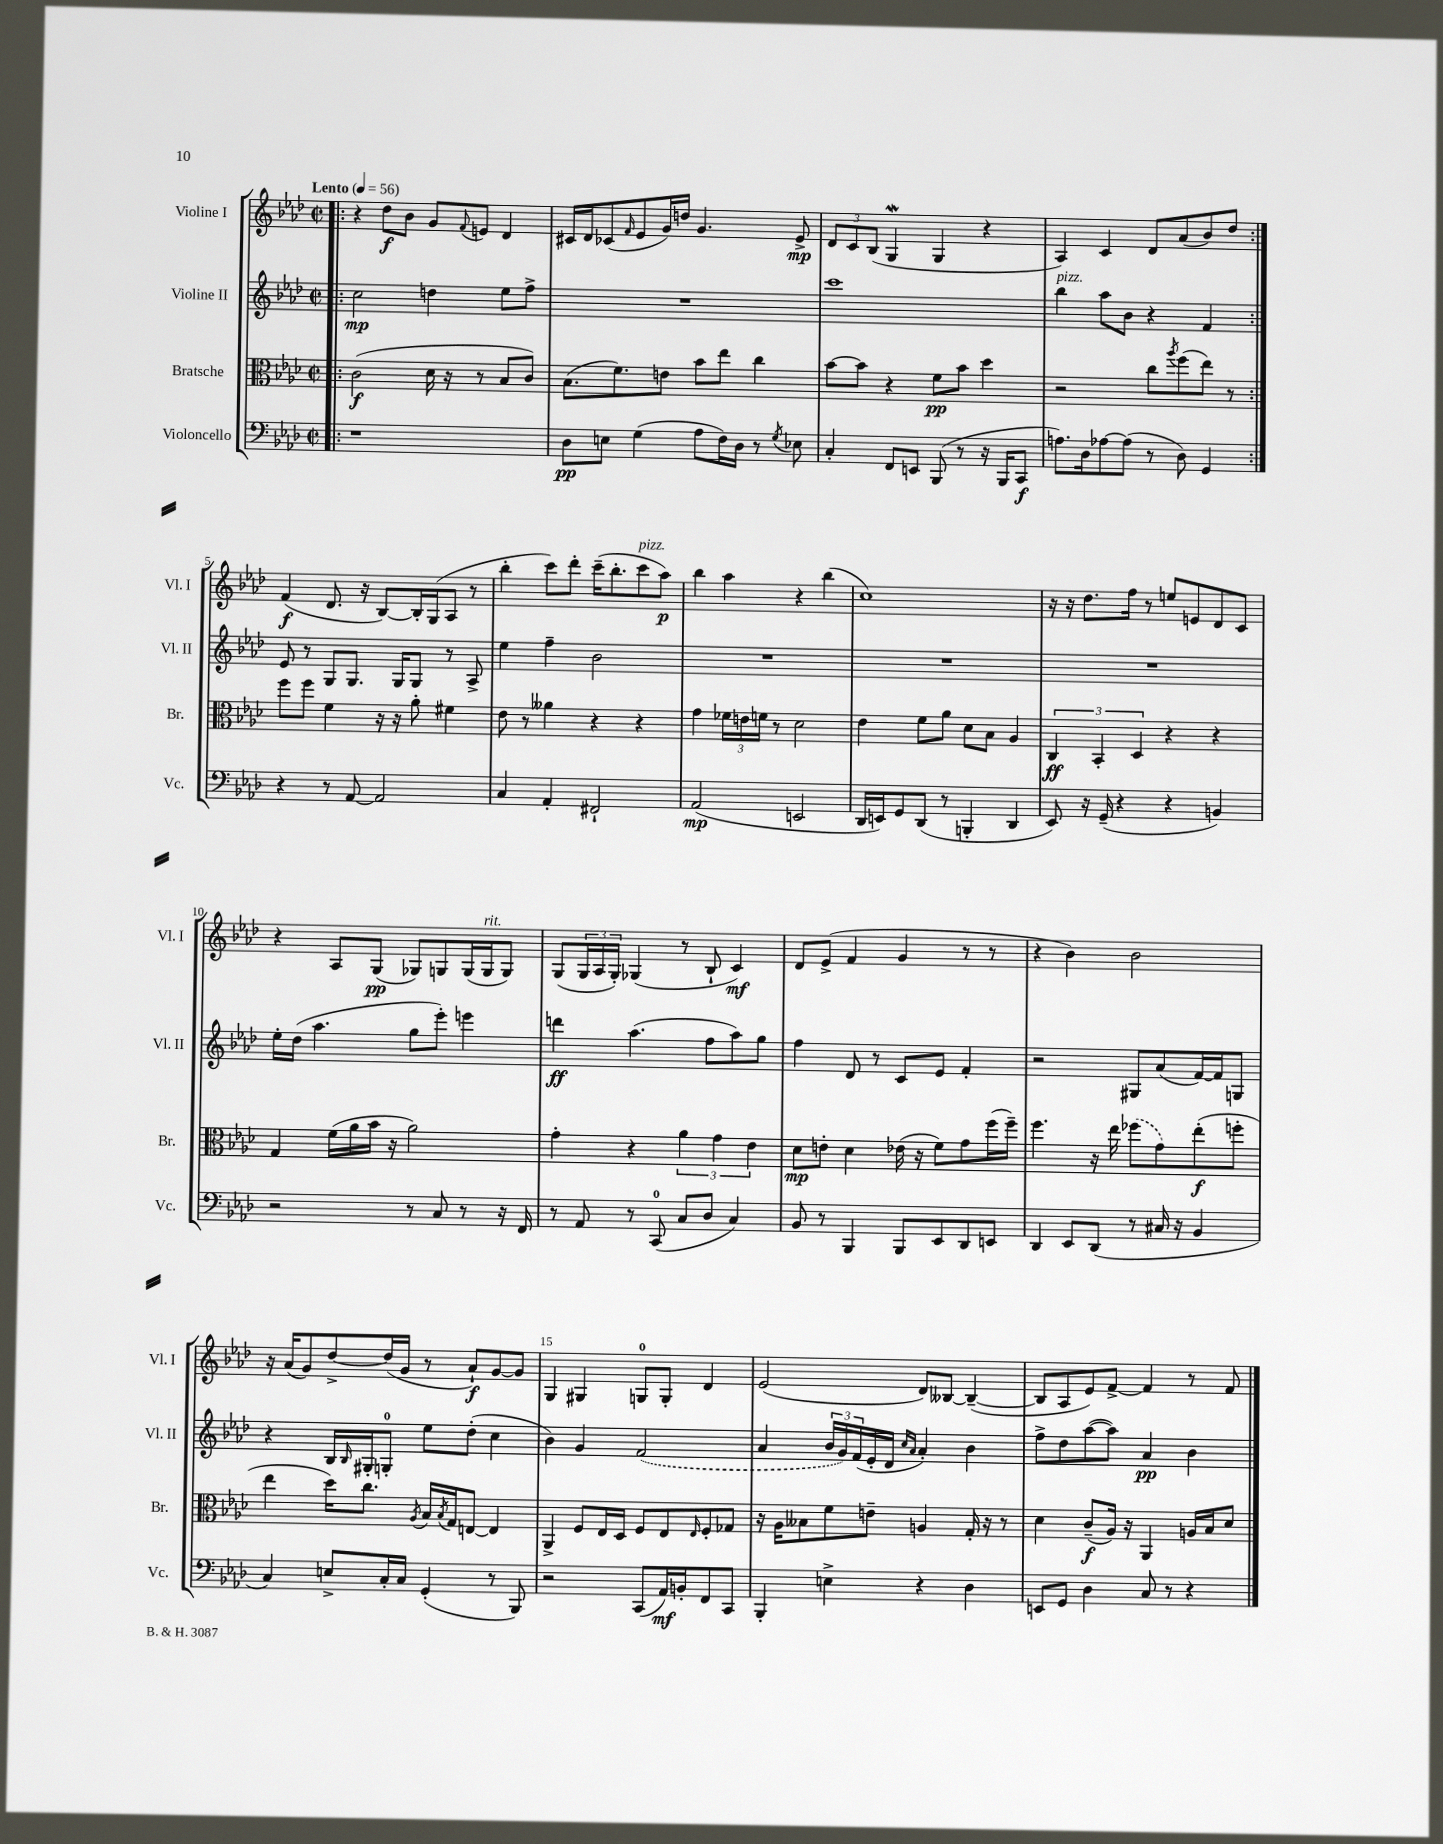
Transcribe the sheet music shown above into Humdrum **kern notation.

**kern	**kern	**kern	**kern
*staff4	*staff3	*staff2	*staff1
*clefF4	*clefC3	*clefG2	*clefG2
*k[b-e-a-d-]	*k[b-e-a-d-]	*k[b-e-a-d-]	*k[b-e-a-d-]
*M2/2	*M2/2	*M2/2	*M2/2
*met(c|)	*met(c|)	*met(c|)	*met(c|)
*MM56	*MM56	*MM56	*MM56
=!|:	=!|:	=!|:	=!|:
1r	(2c	2cc	4r
.	.	.	8dd-
.	.	.	8b-
.	16d-	4dd	8g
.	16r	.	.
.	.	.	8qqf
.	8r	.	8e
.	8B-	8ee-	4d-
.	8c)	8ff^	.
=	=	=	=
8D-	(8.B-	1r	16c#
.	.	.	16d-
8E	.	.	(8c-
.	8.f)	.	.
.	.	.	16qqf
(4G	.	.	8e-
.	8e	.	16g)
.	.	.	16dd
8A-	8b-	.	4.g
16F)	8ee-	.	.
16D-	.	.	.
8r	4cc	.	.
8qG	.	.	.
8E-	.	.	8e-^
=	=	=	=
4C'	[8b-	1ccc	12d-
.	.	.	12c
.	8b-]	.	.
.	.	.	(12B-
8FF	4r	.	4G
8EE	.	.	.
(8BBB-	8f	.	4G
8r	8b-	.	.
16r	4dd-	.	4r
16BBB-	.	.	.
8CC	.	.	.
=	=	=	=
8.A)	2r	4bb-	4A-)
16D-	.	.	.
[8A-	.	8aa-	4c
(8A-]	.	8b-	.
8r	8cc	4r	8d-
.	8qaa-	.	.
8D-)	(8ff	.	(8a-
4GG	8ee-)	4f	8b-)
.	8r	.	8dd-
=:|!	=:|!	=:|!	=:|!
4r	8ff	8e-	(4f
.	8ff	8r	.
8r	4f	8G	8.d-
[8AA-	.	8.G	.
.	.	.	16r
2AA-]	16r	.	[8B-)
.	16r	16G	.
.	8a-'	8G	16B-']
.	.	.	(16G
.	4f#	8r	8A-
.	.	8A-^	8r
=	=	=	=
4C	8e-	4ee-	4bb-'
.	8r	.	.
4AA-'	4a--	4ff~	8ccc)
.	.	.	8ddd-'
2FF#`	4r	2b-	(16ccc~
.	.	.	8.bb-'
.	4r	.	8ccc
.	.	.	8aa-)
=	=	=	=
(2AA-	4g	1r	4bb-
.	24f-	.	4aa-
.	24e	.	.
.	24f	.	.
.	8r	.	.
2EE	2d-	.	4r
.	.	.	(4bb-
=	=	=	=
16DD-	4e-	1r	1cc)
16EE)	.	.	.
8GG	.	.	.
(8DD-	8f	.	.
8r	8a-	.	.
4BBB'	8d-	.	.
.	8B-	.	.
4DD-	4A-	.	.
=	=	=	=
8EE-)	6C	1r	16r
.	.	.	16r
16r	.	.	8.dd-
.	6BB-'	.	.
(16GG~	.	.	.
4r	.	.	.
.	.	.	16ff
.	6D-	.	.
.	.	.	8r
4r	4r	.	8ee
.	.	.	8e
4BB)	4r	.	8d-
.	.	.	8c
=	=	=	=
2r	4G	16ee-'	4r
.	.	(16dd-	.
.	.	4.aa-	.
.	(16f	.	8A-
.	16a-	.	.
.	16b-	.	(8G
.	16r	.	.
8r	2a-)	8gg	8G-)
8C	.	8eee-')	8G
8r	.	4eee	(16G
.	.	.	16G
16r	.	.	8G)
16FF	.	.	.
=	=	=	=
8r	4g'	4ddd	(8G
8AA-	.	.	24G
.	.	.	24A-
.	.	.	24G')
8r	4r	(4.aa-	(4G-
(8CC	.	.	.
8C	6a-	.	8r
8D-	.	8ff	8B-`
.	6g	.	.
4C)	.	8aa-)	4c)
.	6e-	.	.
.	.	8gg	.
=	=	=	=
8BB-	8d-	4ff	8d-
8r	8e'	.	(8e-^
4BBB-	4d-	8d-	4f
.	.	8r	.
8BBB-	(16e-	8c	4g
.	16r	.	.
8EE-	8f)	8e-	.
8DD-	8g	4f'	8r
8EE	(16ff	.	8r
.	16ff~)	.	.
=	=	=	=
4DD-	4.ff	2r	4r
8EE-	.	.	4b-)
(8DD-	16r	.	.
.	16ee-	.	.
8r	(8ff-	8G#	2b-
16C#	8g)	(8a-	.
16r	.	.	.
4BB-	(8ee-'	[16f)	.
.	.	16f]	.
.	8ff'	8G	.
=	=	=	=
4C)	4ee-	4r	16r
.	.	.	(16a-
.	.	.	8g)
8E^	16dd-)	16B-	[8dd-^
.	.	16qqB-	.
.	8.cc	16G#'	.
16C'	.	8G'	(16dd-]
16C	.	.	16g
.	8qA-	.	.
(4GG'	16B-	8ee-	8r
.	8qB-	.	.
.	16G	.	.
.	[8E	(8dd-'	8a-`)
8r	4E]	4cc	[8g
8BBB-)	.	.	8g]
=	=	=	=
2r	4AA-^	4b-)	4G
.	8F	4g	4G#
.	16E-	.	.
.	16D-	.	.
(8CC	8F	(2f	8G
16AA-)	8E-	.	8G'
16BB'	.	.	.
.	16qqE-	.	.
8FF	8F'	.	4d-
8CC	8G-	.	.
=	=	=	=
4BBB-'	16r	4a-	(2e-
.	16A-	.	.
.	8B--	.	.
4E^	8f	24b-	.
.	.	24g)	.
.	.	(24f	.
.	8e~	16e-'	.
.	.	16d-	.
.	.	16qqcc	.
.	.	16qqa-	.
4r	4A	4a-')	8d-)
.	.	.	[8B--
4D-	16G'	4b-	(4B--~_
.	16r	.	.
.	8r	.	.
=	=	=	=
8EE	4d-	8ff^	8B--]
8GG	.	8dd-	8A-
4D-	(8c~	([8aa-	8e-)
.	16A-)	8aa-])	[8f^
.	16r	.	.
8C	4AA-	4a-	4f]
8r	.	.	.
4r	16A	4b-	8r
.	16B-	.	.
.	8d-	.	8f
==	==	==	==
*-	*-	*-	*-
